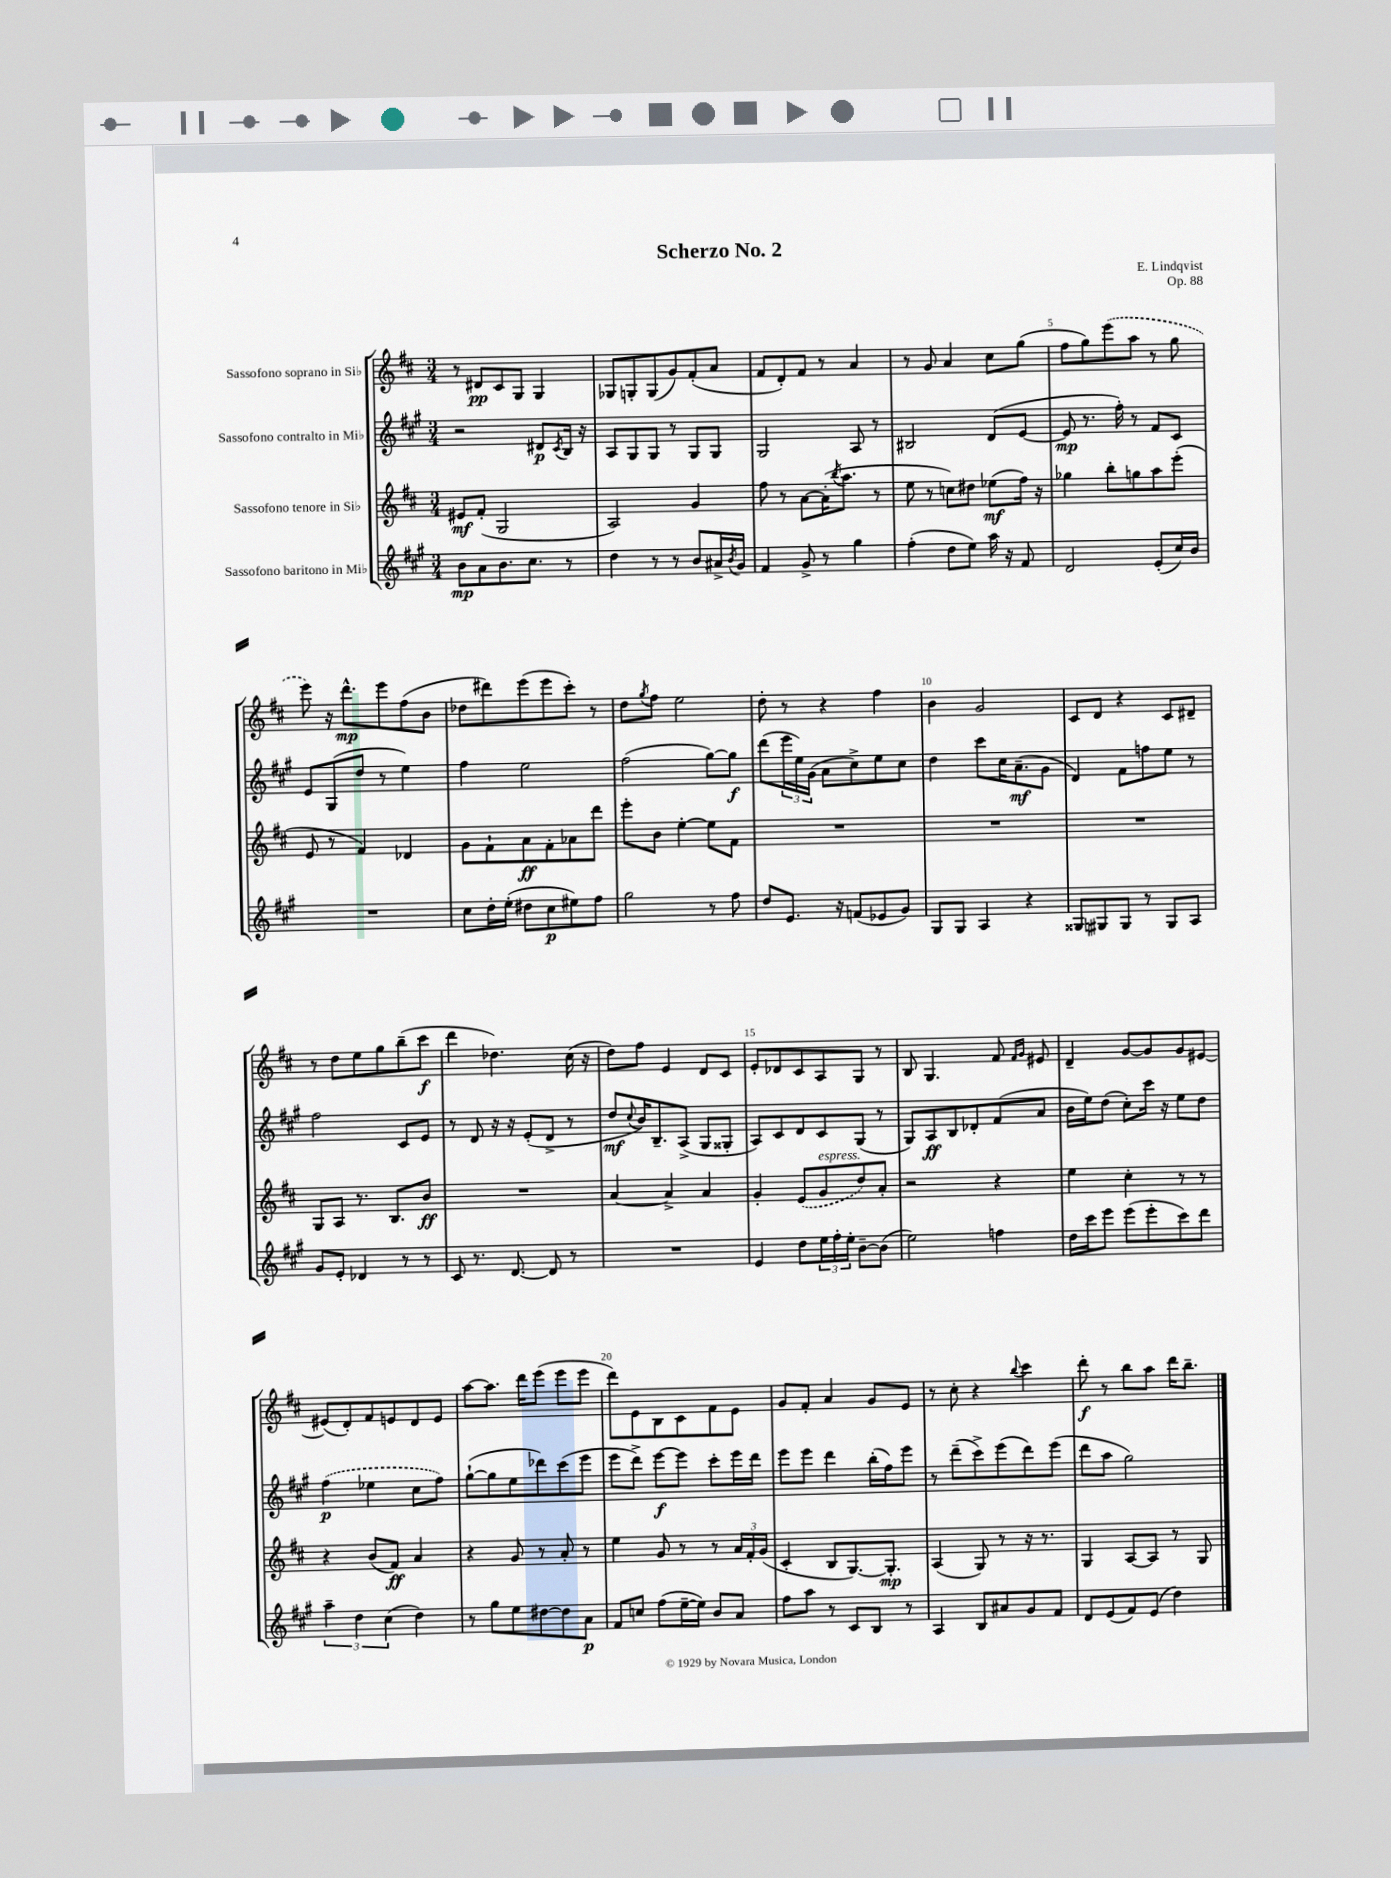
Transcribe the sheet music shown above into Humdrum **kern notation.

**kern	**dynam	**kern	**dynam	**kern	**dynam	**kern	**dynam
*part4	*part4	*part3	*part3	*part2	*part2	*part1	*part1
*staff4	*staff4	*staff3	*staff3	*staff2	*staff2	*staff1	*staff1
*I"Sassofono baritono in Mi♭	*	*I"Sassofono tenore in Si♭	*	*I"Sassofono contralto in Mi♭	*	*I"Sassofono soprano in Si♭	*
*clefG2	*	*clefG2	*	*clefG2	*	*clefG2	*
*k[f#c#g#]	*	*k[f#c#]	*	*k[f#c#g#]	*	*k[f#c#]	*
*M3/4	*	*M3/4	*	*M3/4	*	*M3/4	*
=1	=1	=1	=1	=1	=1	=1	=1
8b\L	mp	8e#X/L	mf	2r	.	8r	.
8a\	.	(8f#'/J	.	.	.	8d#X/L	pp
8.b\	.	2G/	.	.	.	8c#/	.
.	.	.	.	.	.	8G/J	.
8.cc#\J	.	.	.	.	.	.	.
.	.	.	.	8d#X/L	p	4G/	.
.	.	.	.	8qc#/	.	.	.
8r	.	.	.	16B/Jk	.	.	.
.	.	.	.	16r	.	.	.
=2	=2	=2	=2	=2	=2	=2	=2
4dd\	.	2A/)	.	8A/L	.	8G-X/L	.
.	.	.	.	8G#/	.	8Gn'/	.
8r	.	.	.	8G#/J	.	(8G/	.
8r	.	.	.	8r	.	8g/)	.
8b/L	.	4g/	.	8G#/L	.	(8f#'/	.
16a#X^/L	.	.	.	8G#/J	.	8a/J	.
8qb/	.	.	.	.	.	.	.
16g#/JJ	.	.	.	.	.	.	.
=3	=3	=3	=3	=3	=3	=3	=3
4f#/	.	8ff#\	.	2G#/	.	8f#/L	.
.	.	8r	.	.	.	8d'/)	.
8g#^/	.	[8a\L	.	.	.	8f#/J	.
8r	.	(16a'\K]	.	.	.	8r	.
.	.	8qbb/	.	.	.	.	.
.	.	8.aa\J	.	.	.	.	.
4gg#\	.	.	.	8A/	.	4a/	.
.	.	8r	.	8r	.	.	.
=4	=4	=4	=4	=4	=4	=4	=4
(4ff#'\	.	8ee\	.	2B#X/	.	8r	.
.	.	8r	.	.	.	8g/	.
8dd\L	.	8ccn\L)	.	.	.	4a/	.
8ee\J)	.	8dd#X\J	.	.	.	.	.
16aa\	.	(8ee-X\L	mf	(8d/L	.	8cc#\L	.
16r	.	.	.	.	.	.	.
8f#/	.	16ff#\Jk)	.	[8e/J	.	(8gg\J	.
.	.	16r	.	.	.	.	.
=5	=5	=5	=5	=5	=5	=5	=5
2d/	.	4gg-X\	.	8e/]	mp	8ff#\L	.
.	.	.	.	8.r	.	8gg\)	.
.	.	8bb'\L	.	.	.	(8eee\	.
.	.	.	.	16ff#'\)	.	.	.
.	.	8ggn\	.	8r	.	8aa\J	.
(8e'/L	.	8aa\	.	8f#/L	.	8r	.
16cc#/L)	.	(8eee'\J	.	8c#/J	.	8gg\	.
16b/JJ	.	.	.	.	.	.	.
!!LO:LB:g=z
=6	=6	=6	=6	=6	=6	=6	=6
2.r	.	8e/	.	8e/L	.	8eee\)	.
.	.	8r	.	(8G#/	.	16r	.
.	.	.	.	.	.	8.ddd^^\L	mp
.	.	4f#/)	.	8dd/J	.	.	.
.	.	.	.	8r	.	8eee\	.
.	.	4d-X/	.	4ee\)	.	(8ff#\	.
.	.	.	.	.	.	8b\J	.
=7	=7	=7	=7	=7	=7	=7	=7
8cc#\L	.	8g\L	.	4ff#\	.	8dd-X\L	.
16dd'\L	.	8f#`\	.	.	.	8ddd#X\)	.
(16ee'\JJ	.	.	.	.	.	.	.
8dd#X\L	.	8a\	ff	2ee\	.	(8eee\	.
8cc#\	p	8f#'\	.	.	.	8eee\	.
8ee#X\)	.	8a-X\	.	.	.	8ccc#'\J)	.
8ff#\J	.	8ddd\J	.	.	.	8r	.
=8	=8	=8	=8	=8	=8	=8	=8
2gg#\	.	8eee'\L	.	(2ff#\	.	8dd\L	.
.	.	.	.	.	.	8qgg/	.
.	.	8b\J	.	.	.	8ff#\J	.
.	.	[4ee'\	.	.	.	2ee\	.
8r	.	8ee\L]	.	[8gg#\L)	.	.	.
8ff#\	.	8f#\J	.	8gg#\J]	f	.	.
=9	=9	=9	=9	=9	=9	=9	=9
8dd/L	.	2.r	.	(8ddd\L	.	8dd'\	.
8.e/J	.	.	.	24eee\L	.	8r	.
.	.	.	.	24ee\)	.	.	.
.	.	.	.	(24g#\JJ	.	.	.
.	.	.	.	8a\L	.	4r	.
16r	.	.	.	.	.	.	.
(8fn/L	.	.	.	8cc#^\)	.	.	.
8e-X/	.	.	.	8ee\	.	4ff#\	.
8g#/J)	.	.	.	8cc#\J	.	.	.
=10	=10	=10	=10	=10	=10	=10	=10
8G#/L	.	2.r	.	4dd\	.	4b\	.
8G#/J	.	.	.	.	.	.	.
4A/	.	.	.	8ccc#\L	.	2g/	.
.	.	.	.	16cc#\K	.	.	.
.	.	.	.	(8.a~\	mf	.	.
4r	.	.	.	.	.	.	.
.	.	.	.	8g#\J	.	.	.
=11	=11	=11	=11	=11	=11	=11	=11
8G##X/L	.	2.r	.	4d/)	.	8c#/L	.
8G#X/	.	.	.	.	.	8d/J	.
8G#/J	.	.	.	8f#\L	.	4r	.
8r	.	.	.	8ffn\	.	.	.
8G#/L	.	.	.	8ee\J	.	8c#/L	.
8A/J	.	.	.	8r	.	8d#X~/J	.
!!LO:LB:g=z
=12	=12	=12	=12	=12	=12	=12	=12
8g#/L	.	8G/L	.	2ff#\	.	8r	.
8e'/J	.	8A/J	.	.	.	8dd\L	.
4d-X/	.	8.r	.	.	.	8ee\	.
.	.	.	.	.	.	8gg\	.
.	.	8.B/L	.	.	.	.	.
8r	.	.	.	8c#/L	.	(8bb~\	.
8r	.	8b/J	ff	8e/J	.	8ccc#\J	f
=13	=13	=13	=13	=13	=13	=13	=13
8c#/	.	2.r	.	8r	.	4ddd\	.
8.r	.	.	.	8d/	.	.	.
.	.	.	.	16r	.	4.dd-X\)	.
[8.d/	.	.	.	16r	.	.	.
.	.	.	.	(8e'/L	.	.	.
8d/]	.	.	.	8d^/J	.	.	.
8r	.	.	.	8r	.	(16cc#\	.
.	.	.	.	.	.	16r	.
=14	=14	=14	=14	=14	=14	=14	=14
2.r	.	[4a/	.	8dd/L	mf	8dd\L)	.
.	.	.	.	8qqcc#/	.	.	.
.	.	.	.	16b/K)	.	8ff#\J	.
.	.	.	.	8.B~/	.	.	.
.	.	4a^/]	.	.	.	4e/	.
.	.	.	.	(8A^/J	.	.	.
.	.	4a/	.	8G#/L	.	8d/L	.
.	.	.	.	8G##X'/J	.	8c#/J	.
=15	=15	=15	=15	=15	=15	=15	=15
4e/	.	4g'/	.	8A/L)	.	8e'/L	.
.	.	.	.	8c#/	.	8d-X/	.
8dd\L	.	(8e/L	.	8d/	.	8c#/	.
!	!	!LO:TX:a:i:t=espress.	!	!	!	!	!
24ee\L	.	8g/	.	8c#/	.	8A/	.
24ff#'\	.	.	.	.	.	.	.
24ee'\JJ	.	.	.	.	.	.	.
[8b~\L	.	8dd/)	.	(8G#/J	.	8G/J	.
(8b\J]	.	8a'/J	.	8r	.	8r	.
=16	=16	=16	=16	=16	=16	=16	=16
2ee\)	.	2r	.	8G#/L)	.	8B/	.
.	.	.	.	8A/	ff	4.G/	.
.	.	.	.	8B/	.	.	.
.	.	.	.	8d-X'/	.	.	.
4ffn\	.	4r	.	(8f#/	.	8f#/	.
.	.	.	.	.	.	16qqf#/LL	.
.	.	.	.	.	.	16qqg/JJ	.
.	.	.	.	8a/J	.	8e#X/	.
=17	=17	=17	=17	=17	=17	=17	=17
16dd\LL	.	4ee\	.	16b\LL	.	4d~/	.
16ccc#\J	.	.	.	16ee\J)	.	.	.
8eee\J	.	.	.	(8dd\J	.	.	.
(8eee\L	.	4cc#'\	.	8cc#'\L)	.	[8g/L	.
8eee'\	.	.	.	16ccc#\Jk	.	8g/]	.
.	.	.	.	16r	.	.	.
8ccc#\)	.	8r	.	8ee\L	.	8g/	.
8ddd\J	.	8r	.	8dd\J	.	[8e#X/J	.
!!LO:LB:g=z
=18	=18	=18	=18	=18	=18	=18	=18
6aa~\	.	4r	.	(4ff#\	p	(8e#X/L]	.
.	.	.	.	.	.	8d'/)	.
6dd\	.	.	.	.	.	.	.
.	.	(8b/L	.	4ee-X\	.	8f#/	.
(6cc#\	.	.	.	.	.	.	.
.	.	8f#/J)	ff	.	.	8en/	.
4dd\)	.	4a/	.	8cc#\L	.	8d/	.
.	.	.	.	8ff#\J)	.	8e/J	.
=19	=19	=19	=19	=19	=19	=19	=19
8r	.	4r	.	([8gg#`\L	.	[8aa\L	.
8gg#\L	.	.	.	8gg#\]	.	8.aa\J]	.
8ee\	.	8g/	.	8ee\	.	.	.
.	.	.	.	.	.	16ddd\KL	.
[8dd#X\	.	8r	.	8ddd-X\)	.	(8eee\J	.
8dd#\]	.	8a'/	.	(8ccc#\	.	8eee\L	.
8a\J	p	8r	.	8eee\J	.	8eee\J	.
=20	=20	=20	=20	=20	=20	=20	=20
8f#/L	.	4ee\	.	8eee\L	.	8ddd\L)	.
8ccn/J	.	.	.	8ddd^\J)	.	8e\	.
(8ff#\L	.	8g/	.	[8eee\L	f	8B\	.
[16ee~\L	.	8r	.	8eee\J]	.	8c#\	.
16ee\JJ])	.	.	.	.	.	.	.
8b/L	.	8r	.	8ccc#'\L	.	8f#\	.
8a/J	.	24a/LL	.	16eee\L	.	8e\J	.
.	.	24f#'/	.	.	.	.	.
.	.	.	.	16ddd\JJ	.	.	.
.	.	(24g/JJ	.	.	.	.	.
=21	=21	=21	=21	=21	=21	=21	=21
8ff#\L	.	4c#'/	.	8eee\L	.	8g/L	.
8aa\J	.	.	.	8eee\J	.	8f#'/J	.
8r	.	8B/L	.	4ddd\	.	4a/	.
8c#/L	.	[8.G/)	.	.	.	.	.
8B/J	.	.	.	(16bb'\LL	.	8g/L	.
.	.	8.G'/J]	mp	16ff#\J)	.	.	.
8r	.	.	.	8eee\J	.	8e/J	.
=22	=22	=22	=22	=22	=22	=22	=22
4A/	.	(4A/	.	8r	.	8r	.
.	.	.	.	(8ddd~\L	.	8cc#'\	.
8B/L	.	8G/)	.	8ccc#^\)	.	4r	.
8a#X/	.	8r	.	(8eee\	.	.	.
.	.	.	.	.	.	8qqbb/	.
8g#/	.	16r	.	8ddd\)	.	4ccc#\	.
.	.	8.r	.	.	.	.	.
8f#/J	.	.	.	(8eee\J	.	.	.
=23	=23	=23	=23	=23	=23	=23	=23
8d/L	.	4G/	.	8ddd\L	.	8ddd'\	f
(8e/	.	.	.	8aa\J	.	8r	.
8f#/)	.	[8A/L	.	2gg#\)	.	8bb\L	.
(8e/J	.	8A/J]	.	.	.	8aa\J	.
4dd\)	.	8r	.	.	.	16ddd\KL	.
.	.	.	.	.	.	8.bb~\J	.
.	.	8G/	.	.	.	.	.
==	==	==	==	==	==	==	==
*-	*-	*-	*-	*-	*-	*-	*-
